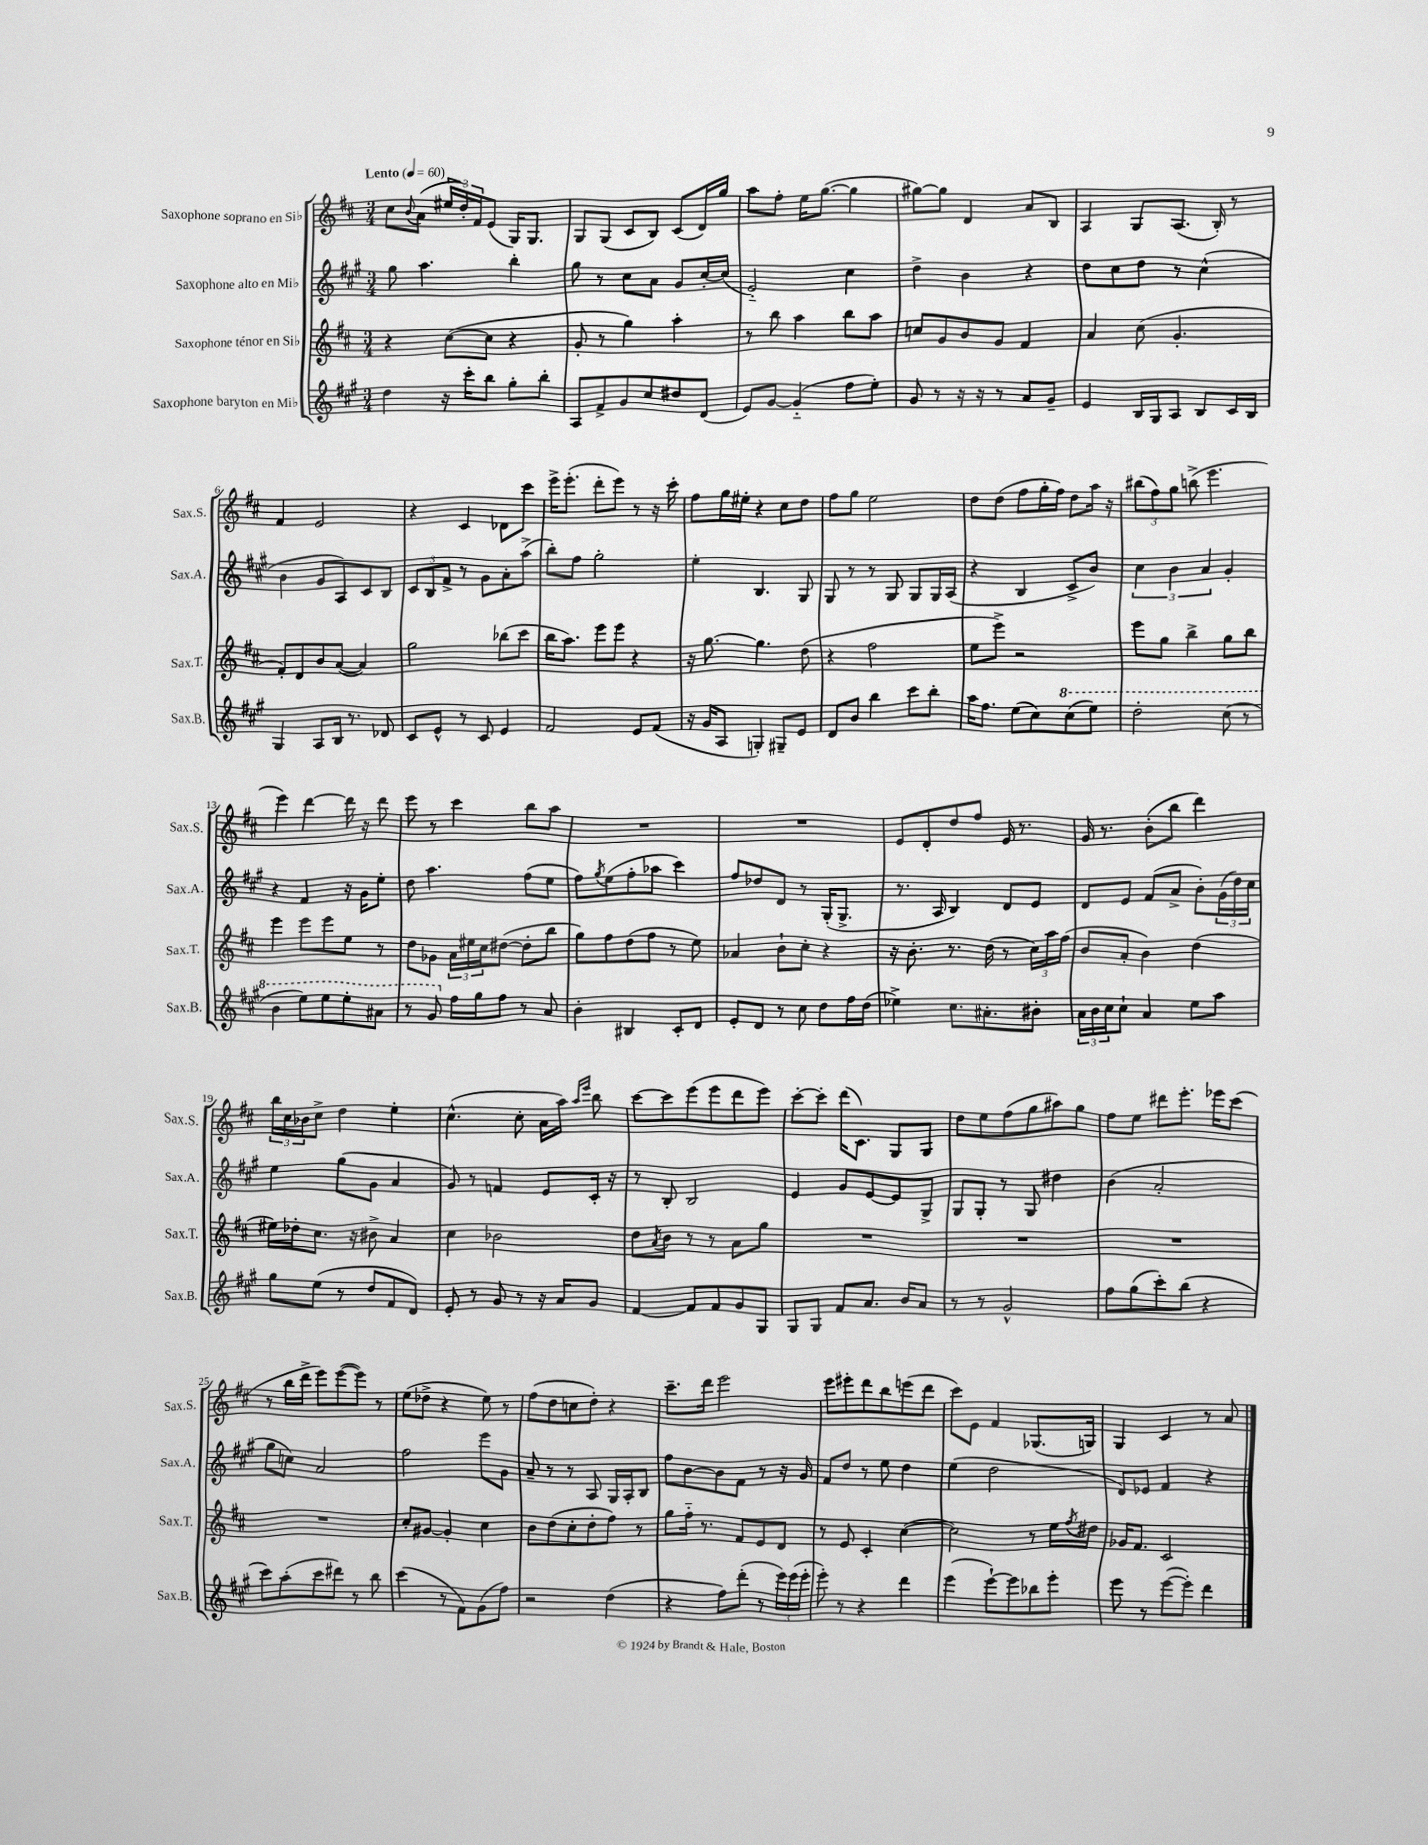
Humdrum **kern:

**kern	**kern	**kern	**kern
*staff4	*staff3	*staff2	*staff1
*clefG2	*clefG2	*clefG2	*clefG2
*k[f#c#g#]	*k[f#c#]	*k[f#c#g#]	*k[f#c#]
*M3/4	*M3/4	*M3/4	*M3/4
*MM60	*MM60	*MM60	*MM60
4dd\	4r	8gg#\	8cc#\L
.	.	.	8qqb/
.	.	4.aa\	(8a\J
16r	([8cc#\L	.	24ee#/LL
.	.	.	24dd'/)
16ccc#'\LK	.	.	.
.	.	.	24f#/J
8bb\J	8cc#\]J	.	(8e/J
8gg#'\L	4r	4bb'\	16G/LK)
.	.	.	8.G/J
8bb'\J	.	.	.
=	=	=	=
8A/L	8g'/	8gg#\	8G/L
8f#^/	8r	8r	(8G/J
8g#/	4gg\)	8cc#\L	8c#/L
8cc#/	.	8a\J	8B/J)
8dd#/	4aa'\	8g#/L	(8c#/L
(8d/J	.	[16cc#'/L	16d/L)
.	.	(16cc#/]JJ	16gg/JJ
=	=	=	=
8e/L)	8r	2e'~/)	8aa\L
[8g#/J	8bb\	.	8ff#'\J
(4g#'~/]	4aa\	.	16ee\LK
.	.	.	([8.gg\J
8ff#\L	8bb\L	4cc#\	4gg\]
8ee'\J)	8aa\J	.	.
=	=	=	=
8g#/	8cc/L	4dd^\	[8gg#\L)
8r	8g/	.	8gg#\]J
16r	8b/	4b\	4d/
16r	.	.	.
8r	8g/J	.	.
8a/L	4f#/	4r	8a/L
8g#~/J	.	.	8B/J
=	=	=	=
4e/	4a/	8dd\L	4A/
.	.	8cc#\	.
16B/LL	(8cc#\	8dd\J	8G/L
16G#/J	.	.	.
8A/J	4.g'/	8r	(8.A/J
8B/L	.	(4cc#^^\	.
.	.	.	16B'/)
16c#/L	.	.	8r
16B/JJ	.	.	.
=	=	=	=
4G#/	8f#'/L)	4b\	4f#/
.	8d/	.	.
8A/L	8b/	8g#/L	2e/
16B/Jk	([8a/J	8A/)	.
8.r	.	.	.
.	4a/])	8c#/	.
8d-/	.	8B/J	.
=	=	=	=
8c#/L	2gg\	12c#/L	4r
.	.	12B/	.
8e^^/J	.	.	.
.	.	12f#^/J	.
8r	.	8r	4c#/
8c#/	.	8g#\L	.
4e/	(8bb-\L	8a'\	8d-\L
.	8ccc#\J	(8aa^\J	8ccc#\J
=	=	=	=
2f#/	16bb\LK	8bb'\L)	16eee^\LK
.	8.aa\J)	.	(8.eee'\J
.	.	8ff#\J	.
.	8eee\L	2gg#'\	8ddd'\L
.	8eee\J	.	8eee\J)
8e/L	4r	.	8r
(8f#/J	.	.	16r
.	.	.	16ccc#'\
=	=	=	=
16r	16r	4ee'\	8ff#\L
16g#/LK	[8.gg\	.	.
8A/J	.	.	16gg\L
.	.	.	16ee#'\JJ
4G'/)	4.gg\]	4.B/	4r
8G#~/L	.	.	8cc#\L
8e/J	(8dd\	8G#/	8dd\J
=	=	=	=
8d/L	4r	8G#/	8ff#\L
8b/J	.	8r	8gg\J
4bb\	2ff#\	8r	2ee\
.	.	8G#/	.
8ccc#\L	.	8G#/L	.
8bb'\J	.	16G#/L	.
.	.	(16A/JJ	.
=	=	=	=
16aa\LK	8ee\L	4r	8dd\L
8.ff#\J	.	.	.
.	8eee^\J)	.	(8dd\J
(8ee\L	2r	4B/	8ff#\L
8cc#\)	.	.	16gg'\L
.	.	.	16ff#\JJ)
(8ccc#\	.	8c#^/L	8dd\L
8eee\J)	.	8b/J)	16aa\Jk
.	.	.	16r
=	=	=	=
2ddd'\	8eee\L	6cc#\	(12bb#\L
.	.	.	12ff#\)
.	8gg\J	.	.
.	.	6b\	12gg\J
.	4bb^\	.	(8bb^\
.	.	6a/	.
.	.	.	4.eee\
(8ccc#\	8gg\L	4g#'/	.
8r	8bb\J	.	.
=	=	=	=
4bb\	4eee\	4r	4eee\)
8eee\L)	8eee\L	4f#/	[4ddd\
8eee\	8eee\	.	.
8eee'\	8ee\J	16r	16ddd\]
.	.	16g#\LK	16r
8aa#\J	8r	8ee'\J	8ddd\
=	=	=	=
8r	8dd\L	8dd\	8eee\
8gg#/	8g-\J	4.aa\	8r
16ff#\LL	24a\LL	.	4ccc#\
.	24ee#\	.	.
16gg#\J	.	.	.
.	24cc#\J	.	.
8ff#\J	([8dd#\J	.	.
8r	8dd#'\]L	(8ff#\L	8bb\L
8a/	8bb\J	8ee\J	8aa\J
=	=	=	=
4b'\	8gg\L)	8ff#\L)	2.r
.	.	8qgg#/	.
.	8ff#\	(8ee\	.
4B#/	(8dd\	8ff#'\	.
.	8ff#\J	8aa-\J	.
8c#'/L	8r	4ccc#\)	.
8d/J	8ee\)	.	.
=	=	=	=
8e'/L	4a-/	8ff#/L	2.r
8d/J	.	8dd-/	.
8r	8b`\L	8d/J	.
8cc#\	8cc#'\J	8r	.
8dd\L	4r	(16G#'/LK	.
.	.	8.G#^/J	.
16ff#\L	.	.	.
(16dd\JJ	.	.	.
=	=	=	=
4ee-^\)	16r	8.r	8e/L
.	8.b'\	.	.
.	.	.	8d'/
.	.	16A/	.
8.cc#\L	8.r	4B/)	8dd/
.	.	.	8ff#/J
8.a#'\	(16dd\	.	.
.	8r	8d/L	16e/
.	.	.	8.r
8b#'\J	24cc#\LL)	8e/J	.
.	24aa\	.	.
.	(24ff#\JJ	.	.
=	=	=	=
24a\LL	8b/L	8d/L	16g/
24b\	.	.	.
.	.	.	8.r
24cc#\J	.	.	.
8cc#`\J	8a'/J	8e/J	.
4a/	4b\)	(8f#/L	(8b'\L
.	.	8a^/J	8bb\J
8ee\L	(4dd\	8b'\L)	4ddd\)
8aa\J	.	(24g#\L	.
.	.	24dd\)	.
.	.	24cc#\JJ	.
=	=	=	=
8gg#\L	16ee#\LL)	4ee\	24bb\LL
.	.	.	24cc#\
.	16dd-'\J	.	.
.	.	.	24b-\J
(8ee\J	8.cc#\J	.	8cc#^\J
8r	.	(8gg#\L	4dd\
.	16r	.	.
8dd/L	8b#^\	8g#\J	.
8f#/	4a/	4a/	4ee'\
8d/J)	.	.	.
=	=	=	=
8e'/	4cc#\	8g#/)	(4.cc#^^\
8r	.	8r	.
8g#/	2b-\	4f/	.
8r	.	.	8cc#'\
16r	.	8e/L	16a\LL
16a/LK	.	.	16aa\JJ)
.	.	.	16qqaa/LL
.	.	.	16qqeee/JJ
8g#/J	.	16c#'/Jk	8bb\
.	.	16r	.
=	=	=	=
[4f#/	8dd\L	8r	[8ccc#\L
.	8qa/	.	.
.	8b\J	8B'/	8ccc#\]
8f#/]L	8r	2B/	(8eee\
8f#/	8r	.	8eee\
8g#/	8a\L	.	8ddd\
8G#/J	8gg\J	.	8eee\J)
=	=	=	=
8G#/L	2.r	4e/	[8ccc#'\L
8G#/J	.	.	8ccc#'\]J
8f#/L	.	8g#/L	(16ddd\LK
.	.	.	8.c#\J)
8.a/J	.	[8e/	.
.	.	8e/]	8G/L
16b/LK	.	.	.
8a/J	.	8G#^/J	8G/J
=	=	=	=
8r	2.r	8G#/L	8dd\L
8r	.	8G#'/J	8ee\
2g#^^/	.	8r	(8ff#\
.	.	8G#/	8gg\
.	.	4dd#\	8aa#\)
.	.	.	8gg\J
=	=	=	=
8ff#\L	2.r	(4b\	8ff#\L
(8gg#\	.	.	8ee\J
8ccc#'\)	.	2a'/	8ddd#\L
(8bb\J	.	.	8.eee'\J
4r	.	.	.
.	.	.	16eee-\LK
.	.	.	(8ccc#\J
=	=	=	=
8ccc#\L)	2.r	8gg#\L	8r
(8aa'\	.	8cc\J)	16bb\LL
.	.	.	16ddd^\JJ
8ccc#\	.	2a/	8eee\L)
8ddd#\J)	.	.	([8eee\
8r	.	.	8eee\]J)
8bb\	.	.	8r
=	=	=	=
(4ccc#\	8cc#'/L	2ff#\	(8ee\L
.	[8g#/J	.	8dd-^\J
8r	4g#'/]	.	4r
8f#\L)	.	.	.
(8g#\	4cc#\	8eee\L	8ee\)
8ff#\J)	.	8g#\J	8r
=	=	=	=
2r	8b\L	8a~/	(8ff#\L
.	(8dd\	8r	8dd\
.	8cc#'\	8r	8cc\
.	8dd'\	8A/	8dd'\J)
(4dd\	8ff#\J)	16G#/LL	4r
.	.	16A'/J	.
.	8r	8B/J	.
=	=	=	=
4r	8gg\L	8ff#\L	8.ccc#~\L
.	16ff#'~\Jk	[8b\	.
.	8.r	.	16ddd\Jk
8ff#\L)	.	8b\]	2eee\
(8ddd'\J	8f#/L	8f#\J	.
8r	8e/	8r	.
24eee\LL)	8d/J	16r	.
(24eee\	.	.	.
.	.	16g#/	.
24eee'\JJ	.	.	.
=	=	=	=
8eee'\)	8r	8f#/L	8eee\L
8r	8e/	8dd/J	8eee#'\
4r	4c#'/	8r	8ddd\
.	.	8ee\	8bb\
4ddd\	([4cc#\	4dd\	(8eee\
.	.	.	8ddd\J
=	=	=	=
(4eee\	2cc#\])	(4ee\	8ccc#\L)
.	.	.	8e\J
[8eee`\L)	.	2dd\	4f#/
8eee\]	.	.	.
8bb-\	8r	.	(8.G-/L
8eee'\J	16ee\LL	.	.
.	8qff#/	.	.
.	16dd#\JJ	.	16G/Jk)
=	=	=	=
8eee\	16g-/LK	8d/L)	4G/
.	8.f#/J	.	.
8r	.	8e-/J	.
([8eee\L	2c#/	4f#/	4c#/
8eee'\]J)	.	.	.
4ddd\	.	4r	8r
.	.	.	8a/
==	==	==	==
*-	*-	*-	*-
